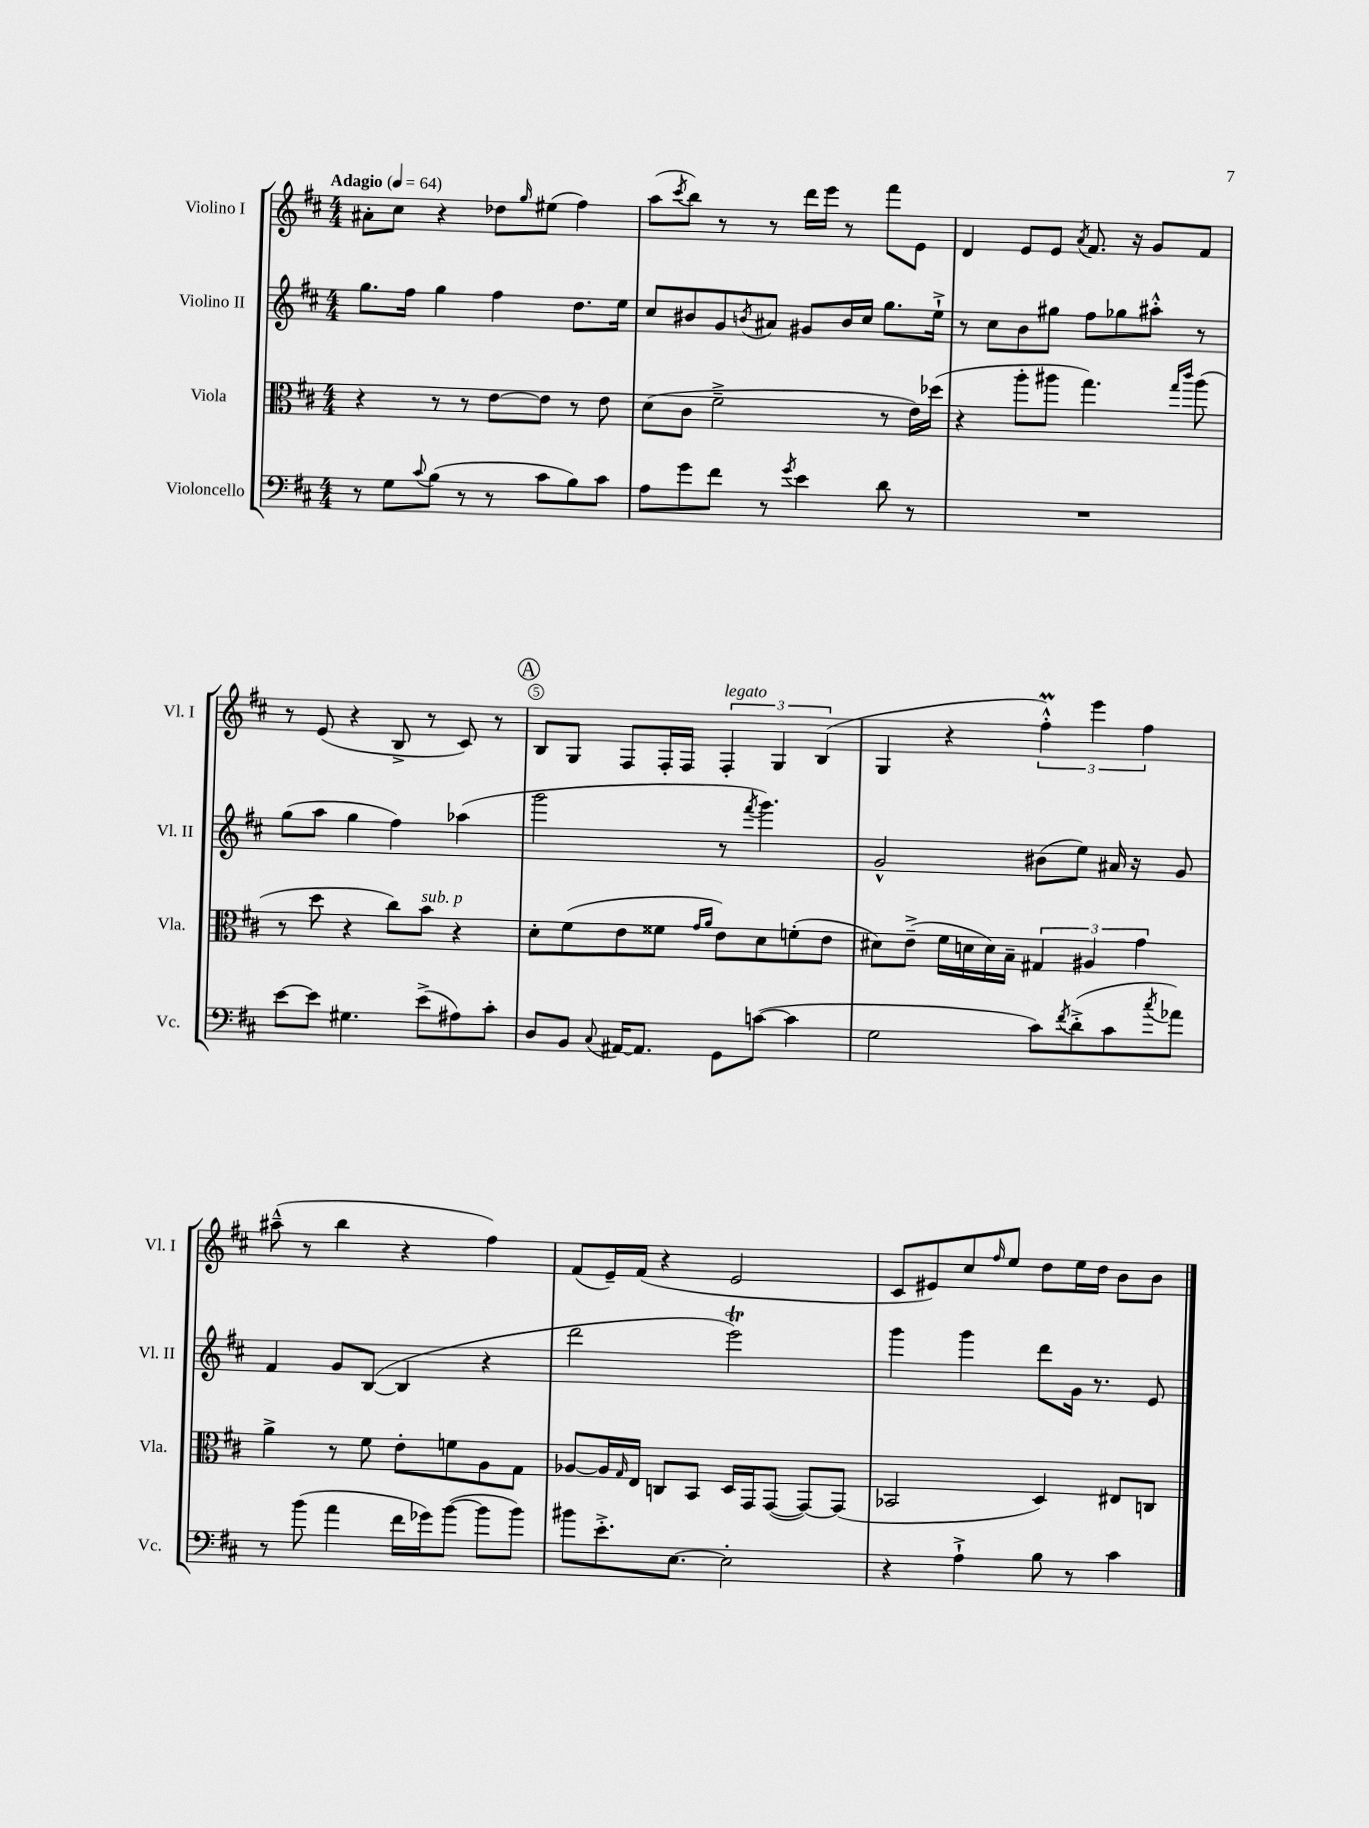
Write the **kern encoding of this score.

**kern	**kern	**kern	**kern
*part4	*part3	*part2	*part1
*staff4	*staff3	*staff2	*staff1
*I"Violoncello	*I"Viola	*I"Violino II	*I"Violino I
*I'Vc.	*I'Vla.	*I'Vl. II	*I'Vl. I
*clefF4	*clefC3	*clefG2	*clefG2
*k[f#c#]	*k[f#c#]	*k[f#c#]	*k[f#c#]
*M4/4	*M4/4	*M4/4	*M4/4
*MM64	*MM64	*MM64	*MM64
=1	=1	=1	=1
!	!	!	!LO:TX:a:B:t=Adagio
8r	4r	8.gg\L	8a#X'\L
8G\L	.	.	8cc#\J
.	.	16ff#\Jk	.
8qqc#/	.	.	.
(8B\J	8r	4gg\	4r
8r	8r	.	.
8r	[8e\L	4ff#\	8dd-X\L
.	.	.	16qqgg/
8c#\L	8e\J]	.	(8ee#X\J
8B\)	8r	8.dd\L	4ff#\)
8c#\J	8e\	.	.
.	.	16ee\Jk	.
=2	=2	=2	=2
8A\L	(8d\L	8cc#/L	(8aa\L
.	.	.	8qccc#/
8g\	8c#\J	8b#X/	8bb\J)
8f#\J	2f#~^\	8g/	8r
.	.	8qbn/	.
8r	.	8a#X/J	8r
8qg/	.	.	.
4e\	.	8g#X/L	16ddd\LL
.	.	.	16eee\JJ
.	.	16b/L	8r
.	.	16cc#/JJ	.
8d\	8r	8.gg\L	8fff#\L
8r	16e\LL)	.	8e\J
.	(16dd-X\JJ	16ee`^\Jk	.
=3	=3	=3	=3
1r	4r	8r	4d/
.	.	8cc#\L	.
.	8aa'\L	8b\	8e/L
.	8aa#X\J	8gg#X\J	8e/J
.	.	.	8qa/
.	4.gg\)	8ff#\L	8.f#/
.	.	8gg-X\	.
.	.	.	16r
.	.	8aa#X'^^\J	8g/L
.	16qqgg/LL	.	.
.	16qqccc#/JJ	.	.
.	(8aa#\	8r	8f#/J
!!LO:LB:g=z
=4	=4	=4	=4
[8e\L	8r	(8gg\L	8r
8e\J]	8dd\	8aa\J	(8e/
4.G#X\	4r	4gg\	4r
.	8cc#\L)	4ff#\)	8B^/
!	!LO:TX:a:i:t=sub. p	!	!
(8e^\L	8b\J	.	8r
8A#X\)	4r	(4aa-X\	8c#/)
8c#'\J	.	.	8r
!!LO:REH:place=s1:t=A
=5	=5	=5	=5
8D/L	8d'\L	2ggg\	8B/L
8BB/J	(8f#\	.	8G/J
8qqC#/	.	.	.
[16AA#X/KL	8e\	.	8F#/L
8.AA#/J]	.	.	.
.	8f##X\J	.	16F#'/L
.	.	.	16F#/JJ
.	16qqg/LL	.	.
.	16qqa/JJ	.	.
!	!	!	!LO:TX:a:i:t=legato
8GG\L	8e\L)	8r	6F#'/
.	.	8qfff#/	.
([8cn\J	8d\	4.ggg\)	.
.	.	.	6G/
4c\]	(8fn'\	.	.
.	.	.	(6B/
.	8e\J	.	.
=6	=6	=6	=6
2G\	8d#X\L)	2g^^/	4G/
.	(8e~^\J	.	.
.	16f#\LL	.	4r
.	16dn\	.	.
.	16d\)	.	.
.	16B~\JJ	.	.
8c#\L)	6G#X/	(8b#X\L	6ff#m'^^\)
8qf#/	.	.	.
(8d'^\	.	8ee\J)	.
.	6A#X/	.	6eee\
8c#\	.	16a#X/	.
.	.	16r	.
.	6g\	.	6ff#\
8qcc#/	.	.	.
8a-X\J)	.	8g/	.
!!LO:LB:g=z
=7	=7	=7	=7
8r	4a^\	4f#/	(8aa#X~^^\
(8b\	.	.	8r
4a\	8r	8g/L	4bb\
.	8f#\	([8B/J	.
16f#\LL	8e'\L	4B/]	4r
16g-X\J)	.	.	.
([8b\J	8fn\	.	.
8b\L]	8A\	4r	4ff#\)
8b\J)	8G\J	.	.
=8	=8	=8	=8
8b#X\L	[8A-X/L	2ddd\	(8f#/L
8.e'^\	16A-/L]	.	16e~/L)
.	16qqG/	.	.
.	16E/JJ	.	(16f#/JJ
.	8Cn/L	.	4r
[8.E\J	.	.	.
.	8BB/J	.	.
2E'\]	16D/LL	2eeeT\)	2e/
.	16GG/J	.	.
.	([8GG/J	.	.
.	8GG/L_)	.	.
.	(8GG/J]	.	.
=9	=9	=9	=9
4r	2BB-X/	4ggg\	8c#/L
.	.	.	8e#X/)
4A`^\	.	4ggg\	8cc#/
.	.	.	16qqff#/
.	.	.	8ee/J
8B\	4D/)	8ddd\L	8dd\L
8r	.	16g\Jk	16ee\L
.	.	8.r	16dd\JJ
4c#\	8E#X/L	.	8b\L
.	8Cn/J	8e/	8b\J
==	==	==	==
*-	*-	*-	*-
